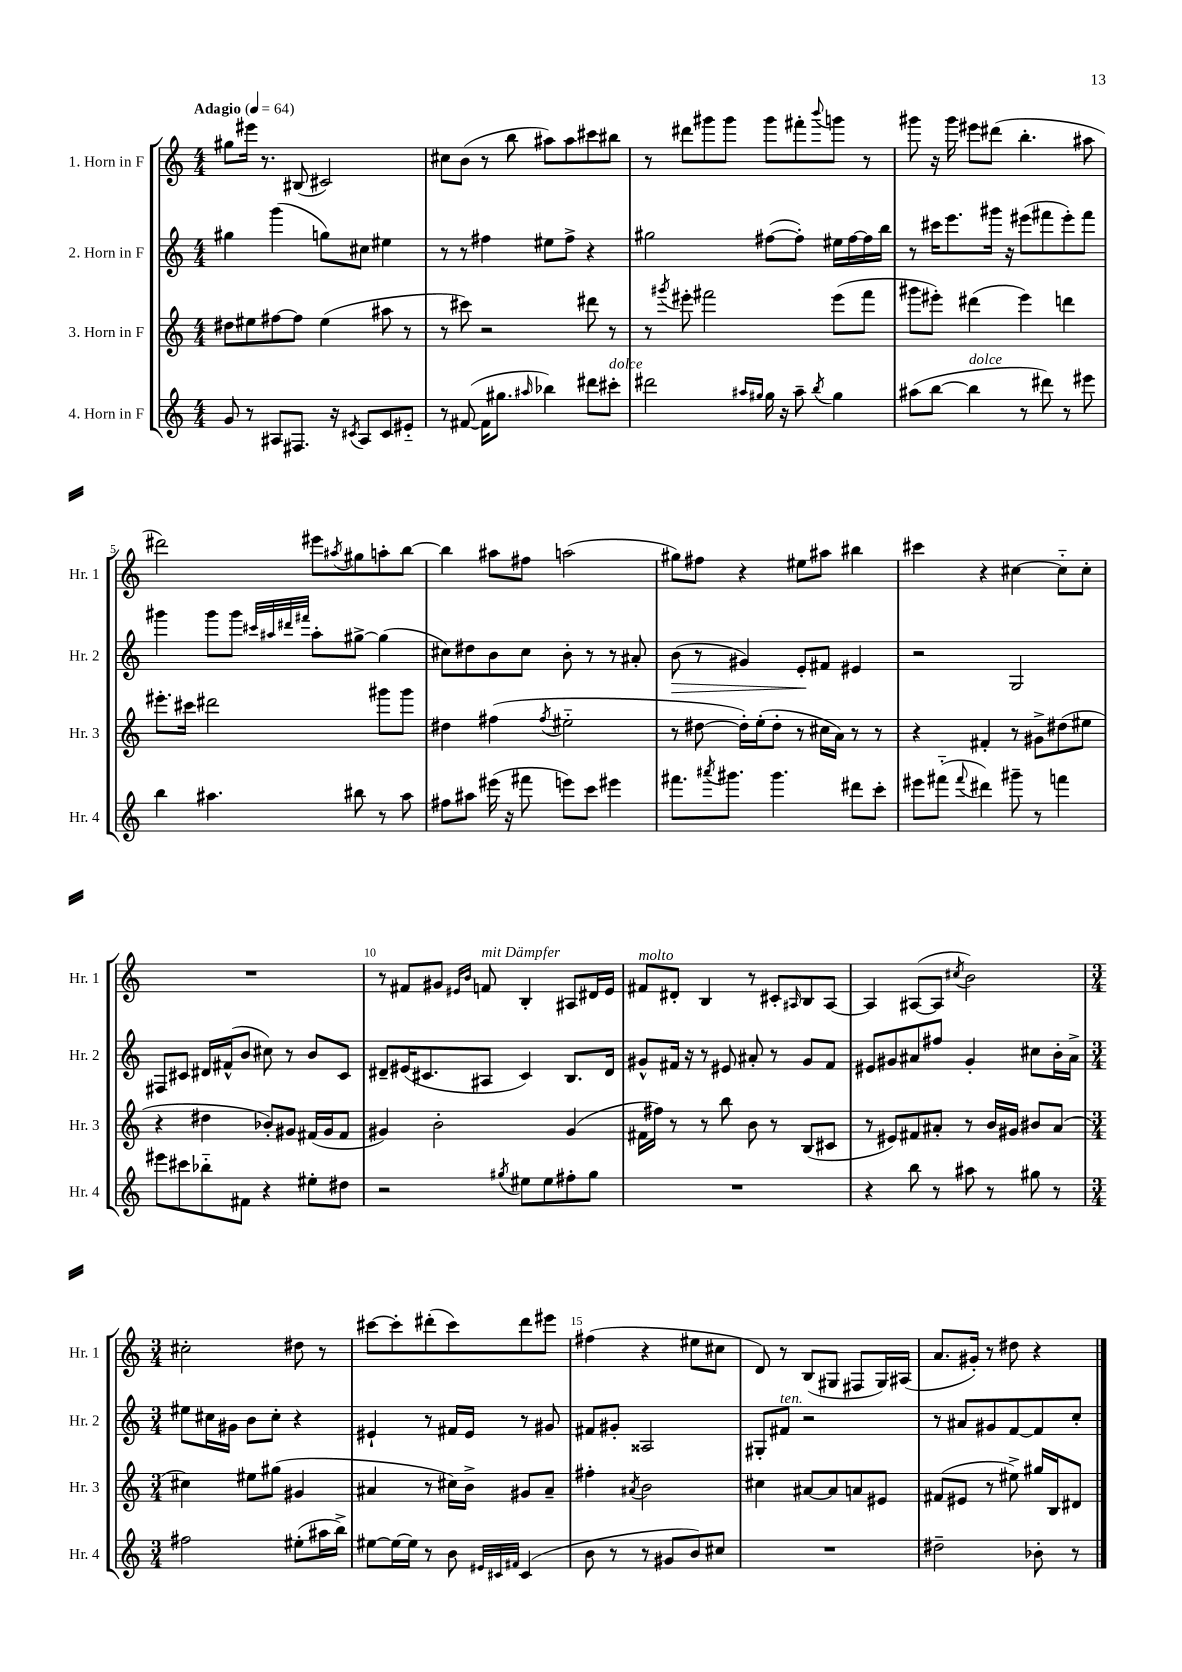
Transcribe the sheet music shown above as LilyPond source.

<<
\new StaffGroup <<
\new Staff = "s0" \with { instrumentName = "1. Horn in F" shortInstrumentName = "Hr. 1" } {
    \clef treble \key c \major \numericTimeSignature \time 4/4 \tempo "Adagio" 4 = 64
    gis''8 eis'''16 r8. bis8( cis'2) |
    cis''8 b'8( r8 b''8 ais''8) ais''8 cis'''8 bis''8 |
    r8 dis'''8 gis'''8 gis'''8 gis'''8 fis'''8-. \appoggiatura { b'''8 } g'''8 r8 |
    gis'''8 r16 gis'''16 eis'''8 dis'''8( b''4.-. ais''8 |
    dis'''2) eis'''8 \acciaccatura { ais''8 } gis''8 a''8-. b''8~ |
    b''4 ais''8 fis''8 a''2( |
    gis''8) fis''8 r4 eis''8 ais''8 bis''4 |
    cis'''4 r4 cis''4~ cis''8-_ cis''8-. |
    R1 |
    r8 fis'8 gis'8 \grace { eis'16 b'16 } f'8^\markup { \italic "mit Dämpfer" } b4-. ais8 dis'16 eis'16 |
    fis'8^\markup { \italic "molto" } dis'8-. b4 r8 cis'8-. \grace { ais16 } b8 ais8~ |
    ais4 ais8~( ais8 \acciaccatura { cis''8 } b'2) |
    \numericTimeSignature \time 3/4 cis''2-. dis''8 r8 |
    cis'''8~ cis'''8-. dis'''8-.( cis'''8) dis'''8 eis'''8 |
    fis''4( r4 eis''8 cis''8 |
    d'8) r8 b8( gis8 fis8 gis16) ais16( |
    a'8. gis'16-.) r8 dis''8 r4 \bar "|." |
}
\new Staff = "s1" \with { instrumentName = "2. Horn in F" shortInstrumentName = "Hr. 2" } {
    \clef treble \key c \major \numericTimeSignature \time 4/4
    gis''4 g'''4( g''8) cis''8 eis''4 |
    r8 r8 fis''4 eis''8 fis''8-> r4 |
    gis''2 fis''8~( fis''8-.) eis''16 fis''16~ fis''16 b''16 |
    r8 cis'''16 e'''8. gis'''16 r16 eis'''8( fis'''8 eis'''8-.) fis'''8 |
    gis'''4 gis'''8 gis'''8 \grace { cis'''32 ais''32 dis'''32 fis'''32 } ais''8-. gis''8~-> gis''4( |
    cis''8) dis''8 b'8 cis''8 b'8-. r8 r8 ais'8-. |
    b'8\>( r8 gis'4) e'8-.\! fis'8 eis'4 |
    r2 g2 |
    fis8 cis'8 dis'16 fis'16-^( b'8 cis''8) r8 b'8 cis'8 |
    dis'8-- eis'16( cis'8. ais8 cis'4) b8. dis'16 |
    gis'8-^ fis'16 r16 r8 eis'8 ais'8-. r8 gis'8 fis'8 |
    eis'8 gis'8 ais'8 fis''8 gis'4-. cis''8 b'16-. ais'16-> |
    \numericTimeSignature \time 3/4 eis''8 cis''16 gis'16 b'8 cis''8-. r4 |
    eis'4-! r8 fis'16 eis'16 r8 gis'8 |
    fis'8 gis'8-. aisis2 |
    gis8-. fis'8^\markup { \italic "ten." } r2 |
    r8 ais'8 gis'8 f'8~ f'8 c''8-. \bar "|." |
}
\new Staff = "s2" \with { instrumentName = "3. Horn in F" shortInstrumentName = "Hr. 3" } {
    \clef treble \key c \major \numericTimeSignature \time 4/4
    dis''8 eis''8 fis''8~ fis''8 eis''4( ais''8 r8 |
    r8 cis'''8) r2 dis'''8 r8 |
    r8 \acciaccatura { gis'''8 } eis'''8-. fis'''2 eis'''8( fis'''8 |
    gis'''8 eis'''8-.) dis'''4( eis'''4) d'''4 |
    eis'''8.-. cis'''16 dis'''2 gis'''8 gis'''8 |
    dis''4 fis''4( \acciaccatura { fis''8 } eis''2-_ |
    r8 dis''8~ dis''16-.) e''16-.( dis''8-. r8 cis''16 a'16) r8 r8 |
    r4 fis'4-. r8 gis'8-> dis''8( eis''8 |
    r4 dis''4 bes'8-.) gis'8 fis'16( gis'16 fis'8 |
    gis'4) b'2-. gis'4( |
    fis'16 fis''16) r8 r8 b''8 b'8 r8 b8( cis'8 |
    r8 eis'8) fis'8 ais'8-. r8 b'16 gis'16 bis'8 ais'8( |
    \numericTimeSignature \time 3/4 cis''4) eis''8 gis''8( gis'4 |
    ais'4 r8 cis''16) b'16-> gis'8 ais'8-- |
    fis''4-. \acciaccatura { ais'8 } b'2 |
    cis''4 ais'8~ ais'8 a'8 eis'8 |
    fis'8( eis'8 r8 eis''8->) gis''16 b16 dis'8 \bar "|." |
}
\new Staff = "s3" \with { instrumentName = "4. Horn in F" shortInstrumentName = "Hr. 4" } {
    \clef treble \key c \major \numericTimeSignature \time 4/4
    g'8 r8 ais8 fis8. r16 \acciaccatura { cis'8 } ais8 cis'8 eis'8-_ |
    r8 fis'8~( fis'16 gis''8. \grace { ais''16 } bes''4) dis'''8 cis'''8-.^\markup { \italic "dolce" } |
    dis'''2 \grace { ais''16 gis''16 } gis''16 r16 ais''8-- \acciaccatura { b''8 } gis''4 |
    ais''8( b''8~ b''4^\markup { \italic "dolce" } r8 dis'''8) r8 eis'''8 |
    b''4 ais''4. bis''8 r8 ais''8 |
    fis''8 ais''8 eis'''16( r16 fis'''8 e'''8) c'''8 eis'''4 |
    fis'''8. \acciaccatura { ais'''8 } gis'''8. gis'''4. dis'''8 c'''8-. |
    eis'''8 fis'''8-_( \appoggiatura { fis'''8 } dis'''4) gis'''8-- r8 f'''4 |
    eis'''8 cis'''8 bes''8-_ fis'8 r4 eis''8-. dis''8 |
    r2 \acciaccatura { gis''8 } eis''8 eis''8 fis''8-. gis''8 |
    R1 |
    r4 b''8 r8 ais''8 r8 gis''8 r8 |
    \numericTimeSignature \time 3/4 fis''2 eis''8-.( ais''16 b''16->) |
    eis''8~ eis''16~ eis''16 r8 b'8 \grace { eis'32 cis'32 fis'32 } cis'4( |
    b'8 r8 r8 gis'8 b'8) cis''8 |
    R2. |
    dis''2-- bes'8-. r8 \bar "|." |
}
>>
>>
\layout { \context { \Score \override BarNumber.break-visibility = ##(#f #t #t) barNumberVisibility = #(every-nth-bar-number-visible 5) } }
